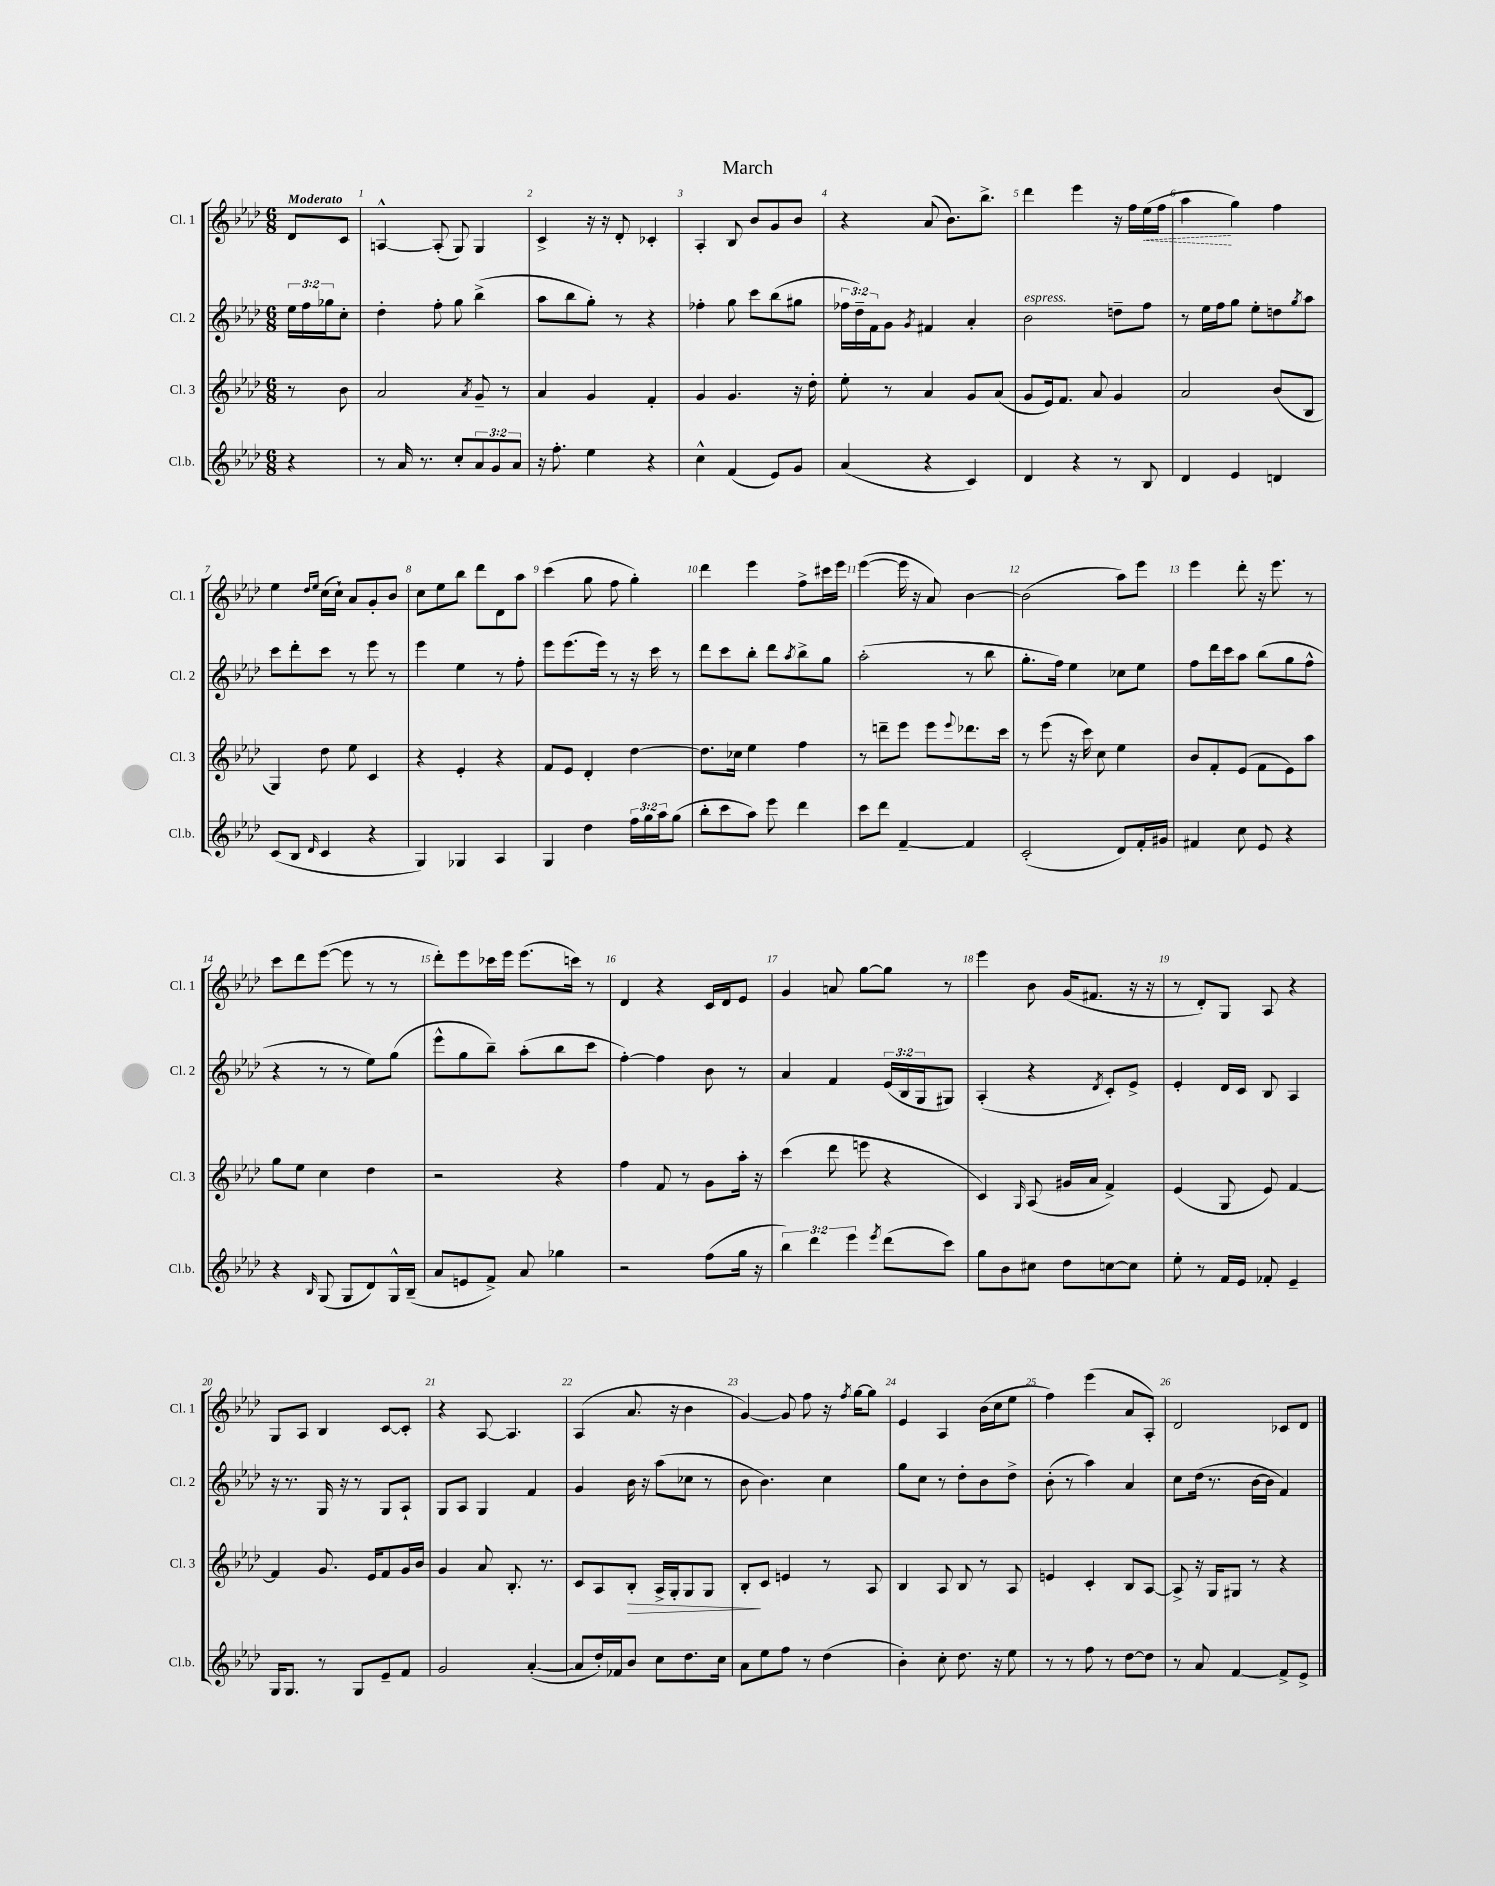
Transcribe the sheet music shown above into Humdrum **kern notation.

**kern	**kern	**kern	**kern
*staff4	*staff3	*staff2	*staff1
*clefG2	*clefG2	*clefG2	*clefG2
*k[b-e-a-d-]	*k[b-e-a-d-]	*k[b-e-a-d-]	*k[b-e-a-d-]
*M6/8	*M6/8	*M6/8	*M6/8
4r	8r	24ee-\LL	8d-/L
.	.	24ff\	.
.	.	24gg-\J	.
.	8b-\	8cc'\J	8c/J
=	=	=	=
8r	2a-/	4dd-'\	[4A^^/
16a-/	.	.	.
8.r	.	.	.
.	.	8ff'\	(8A'/]
8cc'/L	.	8gg\	8G/)
.	8qa-/	.	.
12a-/	8g~/	(4bb-^\	4G/
12g/	.	.	.
.	8r	.	.
12a-/J	.	.	.
=	=	=	=
16r	4a-/	8aa-\L	4c^/
8.ff'\	.	.	.
.	.	8bb-\	.
4ee-\	4g/	8gg'\J)	16r
.	.	.	16r
.	.	8r	8d-'/
4r	4f'/	4r	4c-'/
=	=	=	=
4cc^^\	4g/	4ff-'\	4A-'/
(4f/	4.g/	8gg\	8B-/
.	.	8ccc\L	8b-/L
8e-/L)	.	(8bb-\	8g/
8g/J	16r	8gg#\J	8b-/J
.	16dd-'\	.	.
=	=	=	=
(4a-/	8ee-'\	24ff-\LL	4r
.	.	24dd-~\)	.
.	.	24f\J	.
.	8r	8g\J	.
.	.	8qg/	.
4r	4a-/	4f#/	(8a-/
.	.	.	8.b-\L)
4c/)	8g/L	4a-'/	.
.	.	.	8.bb-^\J
.	(8a-/J	.	.
=	=	=	=
4d-/	8g/L	2b-\	4ddd-\
.	16e-/k)	.	.
.	8.f/J	.	.
4r	.	.	4eee-\
.	8a-/	.	.
8r	4g/	8dd~\L	16r
.	.	.	16ff\LL
8B-/	.	8ff\J	(16ee-\
.	.	.	16ff\JJ
=	=	=	=
4d-/	2a-/	8r	4aa-\
.	.	16ee-\LL	.
.	.	16ff\J	.
4e-/	.	8gg\J	4gg\)
.	.	8ee-'\L	.
4d/	(8b-/L	8dd\	4ff\
.	.	8qgg/	.
.	8B-/J	8aa-\J	.
=	=	=	=
(8c/L	4G/)	8ccc\L	4ee-\
8B-/J	.	8ddd-'\	.
.	.	.	16qqdd-/LL
16qqd-/	.	.	16qqee-/JJ
4c/	8dd-\	8ccc\J	(16cc\LL
.	.	.	16cc`\JJ)
.	8ee-\	8r	8a-/L
4r	4c/	8eee-\	8g'/
.	.	8r	8b-/J
=	=	=	=
4G/)	4r	4eee-\	8cc\L
.	.	.	8ee-\
4G-/	4e-'/	4ee-\	8bb-\J
.	.	.	8ddd-\L
4A-/	4r	8r	8d-\
.	.	8ff'\	8aa-\J
=	=	=	=
4G/	8f/L	8eee-\L	(4ccc\
.	8e-/J	(8.eee-\	.
4dd-\	4d-'/	.	8gg\
.	.	16eee-\Jk)	.
.	.	8r	8ff\
24ff\LL	[4dd-\	16r	4gg'\)
24gg\	.	.	.
.	.	16ccc\	.
24aa-\J	.	.	.
(8gg\J	.	8r	.
=	=	=	=
8bb-'\L	8.dd-\]L	8ddd-\L	4ddd-\
8ccc\	.	8ccc\	.
.	16cc-\Jk	.	.
8aa-\J)	4ee-\	8bb-'\J	4eee-\
8eee-\	.	8ddd-\L	.
.	.	8qaa-/	.
4ddd-\	4ff\	8bb-^\	8ff^\L
.	.	8gg\J	16ccc#\L
.	.	.	16eee-\JJ
=	=	=	=
8ccc\L	8r	(2aa-'\	([4eee-\
8ddd-\J	8ddd~\L	.	.
[4f~/	8eee-\J	.	16eee-\]
.	.	.	16r
.	8eee-\L	.	8a-/)
.	8qqeee-/	.	.
4f/]	8.ddd-\	8r	[4b-\
.	.	8bb-\	.
.	16ccc\Jk	.	.
=	=	=	=
(2c'/	8r	8.gg'\L	(2b-\]
.	(8eee-\	.	.
.	.	16ff\Jk)	.
.	16r	4ee-\	.
.	16ccc\)	.	.
.	8cc\	.	.
8d-/L)	4ee-\	8cc-\L	8aa-\L)
16f'/L	.	8ee-\J	8eee-\J
16g#/JJ	.	.	.
=	=	=	=
4f#/	8b-/L	8ff\L	4eee-\
.	8f'/	16ddd-\L	.
.	.	16ccc\J	.
8cc\	(8e-/J	8aa-\J	8ddd-'\
8e-/	8f\L	(8bb-\L	16r
.	.	.	8.eee-\
4r	8e-\)	8gg\	.
.	8aa-\J	8ff^^\J	8r
=	=	=	=
4r	8gg\L	4r	8ccc\L
.	8ee-\J	.	8ddd-\
16qqB-/	.	.	.
(8G/	4cc\	8r	([8eee-\J
8G/L	.	8r	8eee-\]
8d-/)	4dd-\	8ee-\L)	8r
16G^^/L	.	(8gg\J	8r
(16B-~/JJ	.	.	.
=	=	=	=
8a-/L	2r	8eee-^^\L	8ddd-'\L)
8e/	.	8gg\	8eee-\
8f^/J)	.	8bb-~\J)	16ccc-\L
.	.	.	16eee-\JJ
8a-/	.	(8aa-'\L	(8.eee-\L
4gg-\	4r	8bb-\	.
.	.	.	16ccc\Jk)
.	.	8ccc\J	8r
=	=	=	=
2r	4ff\	[4ff'\)	4d-/
.	8f/	4ff\]	4r
.	8r	.	.
(8ff\L	8g\L	8b-\	16c/LL
.	.	.	16d-/J
16gg\Jk	16aa-'\Jk	8r	8e-/J
16r	16r	.	.
=	=	=	=
6bb-\)	(4ccc\	4a-/	4g/
6ddd-\	.	.	.
.	8ddd-\	4f/	8a/
6eee-\	.	.	.
.	8eee\	.	[8gg\L
8qeee-/	.	.	.
(8ddd-\L	4r	(24e-/LL	8gg\]J
.	.	24B-/	.
.	.	24G/J	.
8ccc\J)	.	8G#/J)	8r
=	=	=	=
8gg\L	4c/)	(4A-'/	4eee-\
8b-\	.	.	.
.	16qqG/	.	.
8cc#\J	(8A-/	4r	8b-\
8dd-\L	16g#/LL	.	(16g/LK
.	16a-/JJ	.	8.f#/J
.	.	8qd-/	.
[8cc\	4f^/)	8c'/L)	.
8cc\]J	.	8e-^/J	16r
.	.	.	16r
=	=	=	=
8ee-'\	(4e-/	4e-'/	8r
8r	.	.	8d-'/L)
16f/LL	8G/	16d-/LL	8G/J
16e-/JJ	.	16c/JJ	.
8f-'/	8e-/)	8B-/	8A-/
4e-~/	[4f/	4A-/	4r
=	=	=	=
16G/LK	4f/]	16r	8G/L
8.G/J	.	8.r	.
.	.	.	8A-/J
8r	8.g/	16G/	4B-/
.	.	16r	.
8G/L	.	8r	.
.	16e-/LK	.	.
8e-~/	8f/	8G/L	[8c/L
8f/J	16g/L	8A-`/J	8c'/]J
.	16b-/JJ	.	.
=	=	=	=
2g/	4g/	8G/L	4r
.	.	8A-/J	.
.	8a-/	4G/	[8A-/
.	8.B-'/	.	4.A-/]
([4a-'/	.	4f/	.
.	8.r	.	.
=	=	=	=
8a-/]L	8c/L	4g/	(4A-/
16dd-'/L)	8A-/	.	.
16f-/J	.	.	.
8b-/J	8B-'/J	16b-\	8.a-/
.	.	16r	.
8cc\L	16A-^/LL	(8aa-\L	.
.	16G'/J	.	16r
8.dd-\	8G/	8cc-\J	4b-\
.	8G/J	8r	.
16cc\Jk	.	.	.
=	=	=	=
8a-\L	8B-'/L	8b-\	[4g/)
8ee-\	8c/J	4.b-\)	.
8ff\J	4e/	.	8g/]
8r	.	.	8ff\
(4dd-\	8r	4cc\	16r
.	.	.	8qff/
.	.	.	[16gg\LK
.	8A-/	.	8gg\]J
=	=	=	=
4b-'\)	4B-/	8gg\L	4e-/
.	.	8cc\J	.
8cc'\	8A-/	8r	4A-/
8.dd-\	8B-/	8dd-'\L	.
.	8r	8b-\	(16b-\LL
16r	.	.	16cc\J
8ee-\	8A-/	8dd-^\J	8ee-\J
=	=	=	=
8r	4e/	(8b-'\	4ff\)
8r	.	8r	.
8ff\	4c'/	4aa-\)	(4eee-\
8r	.	.	.
[8dd-\L	8B-/L	4a-/	8a-/L
8dd-\]J	[8A-/J	.	8A-'/J)
=	=	=	=
8r	8A-^/]	8cc\L	2d-/
8a-/	16r	(16dd-\Jk	.
.	16G/LK	8.r	.
[4f/	8G#/J	.	.
.	8r	[16b-\LL	.
.	.	16b-\]JJ	.
8f^/]L	4r	4f/)	8c-/L
8e-^/J	.	.	8d-/J
==	==	==	==
*-	*-	*-	*-
